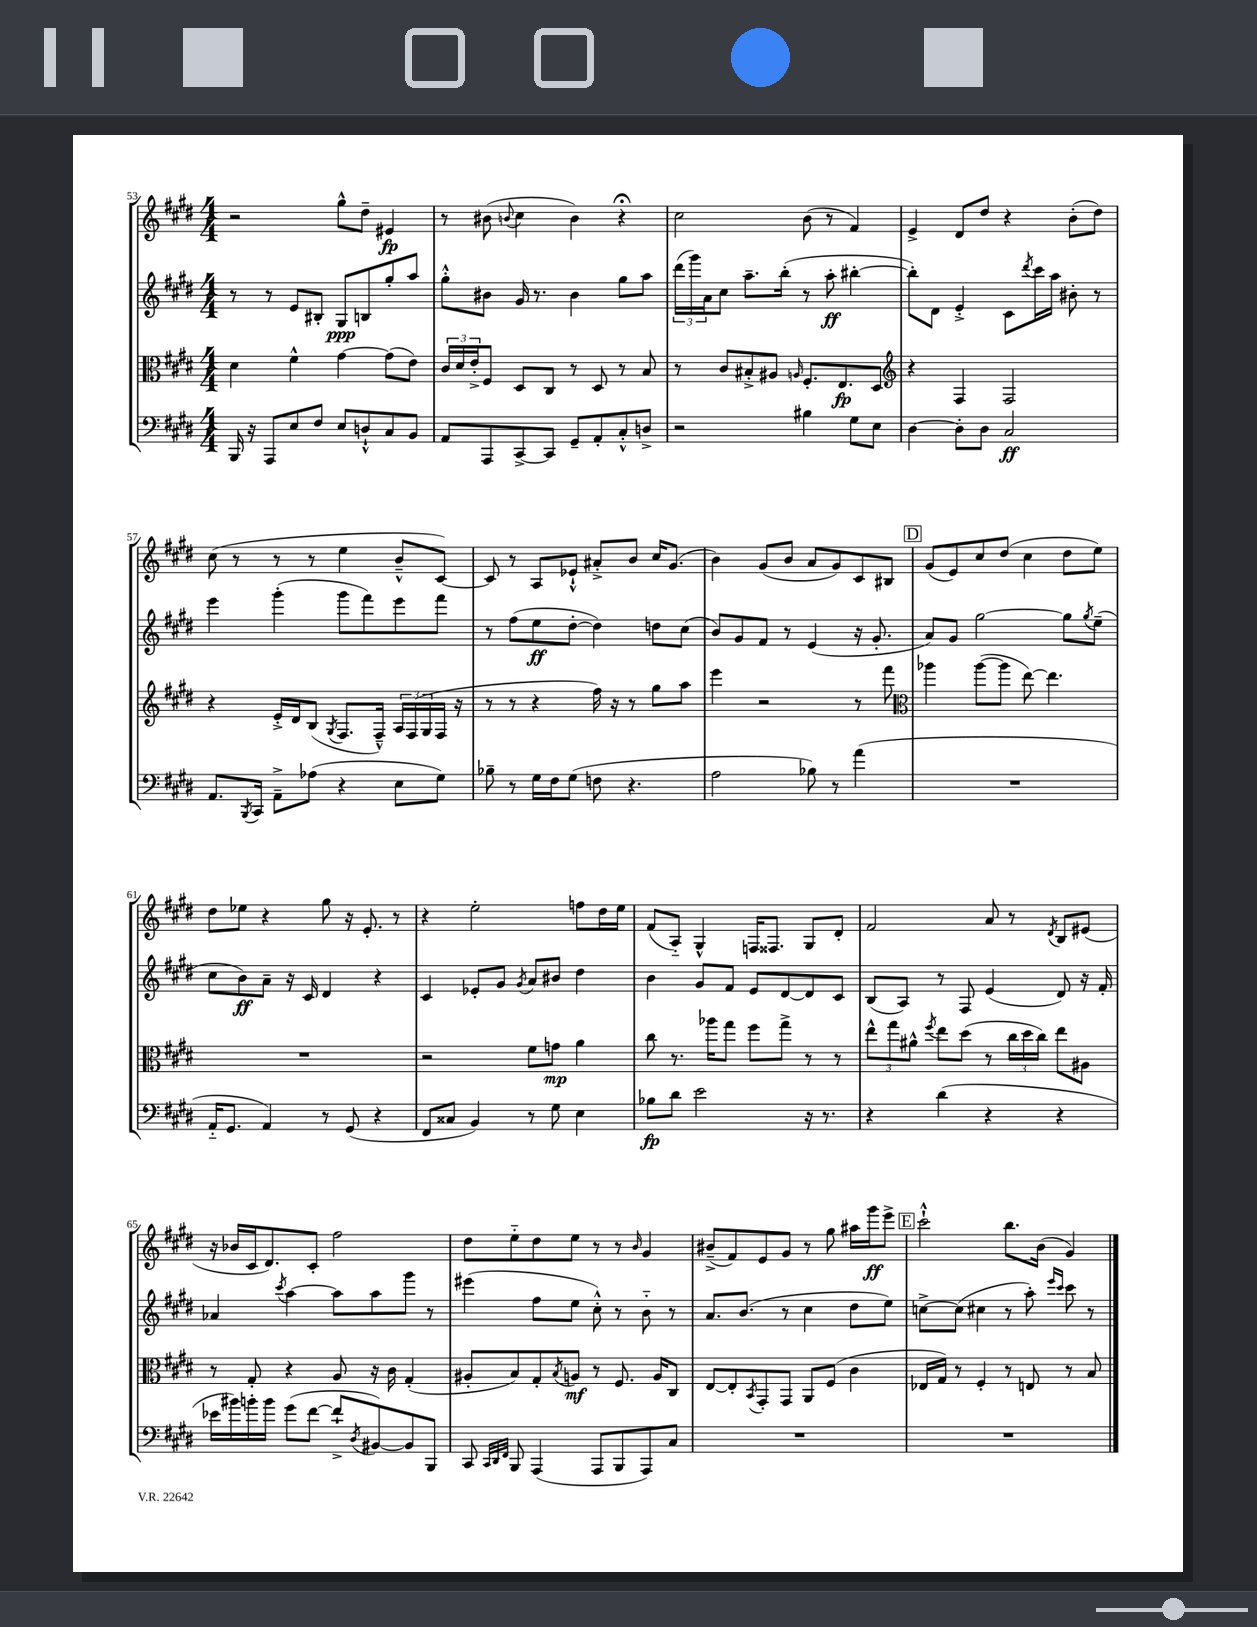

**kern	**kern	**kern	**kern
*staff4	*staff3	*staff2	*staff1
*clefF4	*clefC3	*clefG2	*clefG2
*k[f#c#g#d#]	*k[f#c#g#d#]	*k[f#c#g#d#]	*k[f#c#g#d#]
*M4/4	*M4/4	*M4/4	*M4/4
16BBB	4d#	8r	2r
16r	.	.	.
8AAA	.	8r	.
8E	4f#^^	8e	.
8F#	.	8B#'	.
8E	[4g#	8G#	8gg#^^
8D`^^	.	8B	8dd#~
8C#	(8g#]	8gg#'	4e#
8BB	8e)	8aa	.
=	=	=	=
8AA	24c#	8gg#'^^	8r
.	24d#	.	.
.	24e'^	.	.
8AAA	8F#	8b#	(8b#
.	.	.	8qqb
[8CC#^	8D#	16g#	4cc#
.	.	8.r	.
8CC#]	8C#	.	.
8GG#~	8r	4b#	4b)
8AA'	8D#	.	.
8C#'^^	8r	8gg#	4r;
8D^	8B	8aa	.
=	=	=	=
2r	8r	(24ddd#	2cc#
.	.	24ggg#)	.
.	.	24a	.
.	8c#	8cc#	.
.	8B#'^	8.aa~	.
.	8A#	.	.
.	.	(16bb'	.
.	16qqA	.	.
4B#	8.F#'	8r	(8b
.	.	8aa'	8r
.	8.E	.	.
8G#	.	[4bb#'	4f#)
8E	8D#	.	.
=	=	=	=
*	*clefG2	*	*
[4D#	4r	8bb#'])	4e^
.	.	8d#	.
8D#']	4F#	4e'^	8d#
8D#	.	.	8dd#
2C#	2F#	8c#	4r
.	.	8qddd#	.
.	.	16ccc#	.
.	.	16aa	.
.	.	8b#'	(8b'
.	.	8r	8dd#)
=	=	=	=
8.AA	4r	4eee	(8cc#
.	.	.	8r
8qBBB	.	.	.
16CC#	.	.	.
8AA~^	16e'^	(4ggg#'	8r
.	16d#	.	.
(8A-	(8B	.	8r
.	8qG#	.	.
4r	8.F#	8ggg#	4ee
.	.	8fff#)	.
.	16F#~^^)	.	.
8E	24A	8eee	8b~^^
.	(24F#	.	.
.	24G#	.	.
8G#)	16F#	8fff#	[8c#)
.	16r	.	.
=	=	=	=
8B-~	8r	8r	8c#]
8r	8r	(8ff#	8r
16G#	4r	8ee	8A
16F#	.	.	.
(8G#	.	[8dd#'	8e-`^^
8F	16ff#)	4dd#])	8a#'^
.	16r	.	.
4.r	8r	.	8b
.	8gg#	8dd	16cc#
.	.	.	(8.g#
.	8aa	(8cc#	.
=	=	=	=
2A	4eee	8b)	4b)
.	.	8g#	.
.	2r	8f#	(8g#
.	.	8r	8b
8B-)	.	(4e	8a
8r	.	.	8g#)
(4a	8r	16r	8c#
.	.	8.g#'	.
.	8fff#	.	8B#
=	=	=	=
*	*clefC3	*	*
1r	4aa-	8a)	(8g#
.	.	8g#	8e)
.	([8aa-	[2gg#	8cc#
.	8aa-]	.	(8dd#
.	[8ee)	.	4cc#
.	4.ee]	.	.
.	.	8gg#]	8dd#
.	.	8qgg#	.
.	.	(8ee~	8ee)
=	=	=	=
16AA'~	1r	8cc#	8dd#
8.GG#	.	.	.
.	.	8b)	8ee-
4AA)	.	8a~	4r
.	.	16r	.
.	.	16c#	.
8r	.	4d#	8gg#
(8GG#	.	.	16r
.	.	.	8.e'
4r	.	4r	.
.	.	.	8r
=	=	=	=
8FF#	2r	4c#	4r
8C##	.	.	.
4BB)	.	8e-'	2ee'
.	.	8g#	.
.	.	8qg#	.
8r	8f#	8a	.
8G#	8g	8b#	.
4E	4a	4dd#	8ff
.	.	.	16dd#
.	.	.	16ee
=	=	=	=
8B-	8cc#	4b	(8f#
8d#	8.r	.	8A'~)
2e	.	8g#	4G#^^
.	16aa-	.	.
.	8gg#	8f#	.
.	8ff#	8e	16F
.	.	.	8.F##
.	8gg#^	[8d#	.
16r	8r	8d#]	8G#
8.r	.	.	.
.	8r	8c#	8d#'
=	=	=	=
4r	12ee^^	(8B	2f#
.	12gg#	.	.
.	.	8A)	.
.	12a#^^	.	.
.	8qff#	.	.
(4d#	8ee	8r	.
.	(8dd#	8F#	.
4r	8r	(4e	8a
.	24cc#	.	8r
.	24dd#	.	.
.	24cc#)	.	.
.	.	.	8qd#
4r	8ee	8d#)	8B
.	8A#	16r	(8e#
.	.	16f#'	.
=	=	=	=
16e-	8r	4a-	16r
16b#)	.	.	16b-
16b'	8G#'	.	16c#
16b	.	.	8.d#)
.	.	8qccc#	.
(8g#	4r	[4aa	.
[8f#	.	.	8c#'
8f#`^]	8A	8aa]	2ff#
8qD#	.	.	.
[8BB#)	16r	8aa	.
.	16c#	.	.
8BB#]	(4G#'	8ggg#	.
8BBB	.	8r	.
=	=	=	=
8CC#	8A#'	(4eee#	8dd#
32qqCC#	.	.	.
32qqDD#	.	.	.
32qqFF#	.	.	.
8BBB	8B)	.	8ee'~
(4AAA	8G#'	8ff#	8dd#
.	8qB	.	.
.	8A	8ee	8ee
8AAA	8r	8cc#'^^)	8r
8BBB	8.F#	8r	8r
.	.	.	16qqb
8AAA)	.	8b'~	4g#
.	16A	.	.
8C#	8C#	8r	.
=	=	=	=
1r	[8E	8.a	(8b#~^
.	8E']	.	8f#)
.	.	(8.b	.
.	8qBB	.	.
.	8GG#'	.	8e
.	8GG#	8r	8g#
.	8AA	4cc#	8r
.	(8F#	.	8gg#
.	4c#	8dd#	16aa#
.	.	.	16ggg#
.	.	8ee)	8eee^
=	=	=	=
1r	16E-	[8cc^	2ccc#`^^
.	16G#)	.	.
.	8r	(8cc]	.
.	4F#'	4cc#	.
.	8r	8r	8.bb
.	8E	8aa')	.
.	.	.	(16b
.	.	16qqeee	.
.	.	16qqccc#	.
.	8r	8ccc#	4g#)
.	8B	8r	.
==	==	==	==
*-	*-	*-	*-
